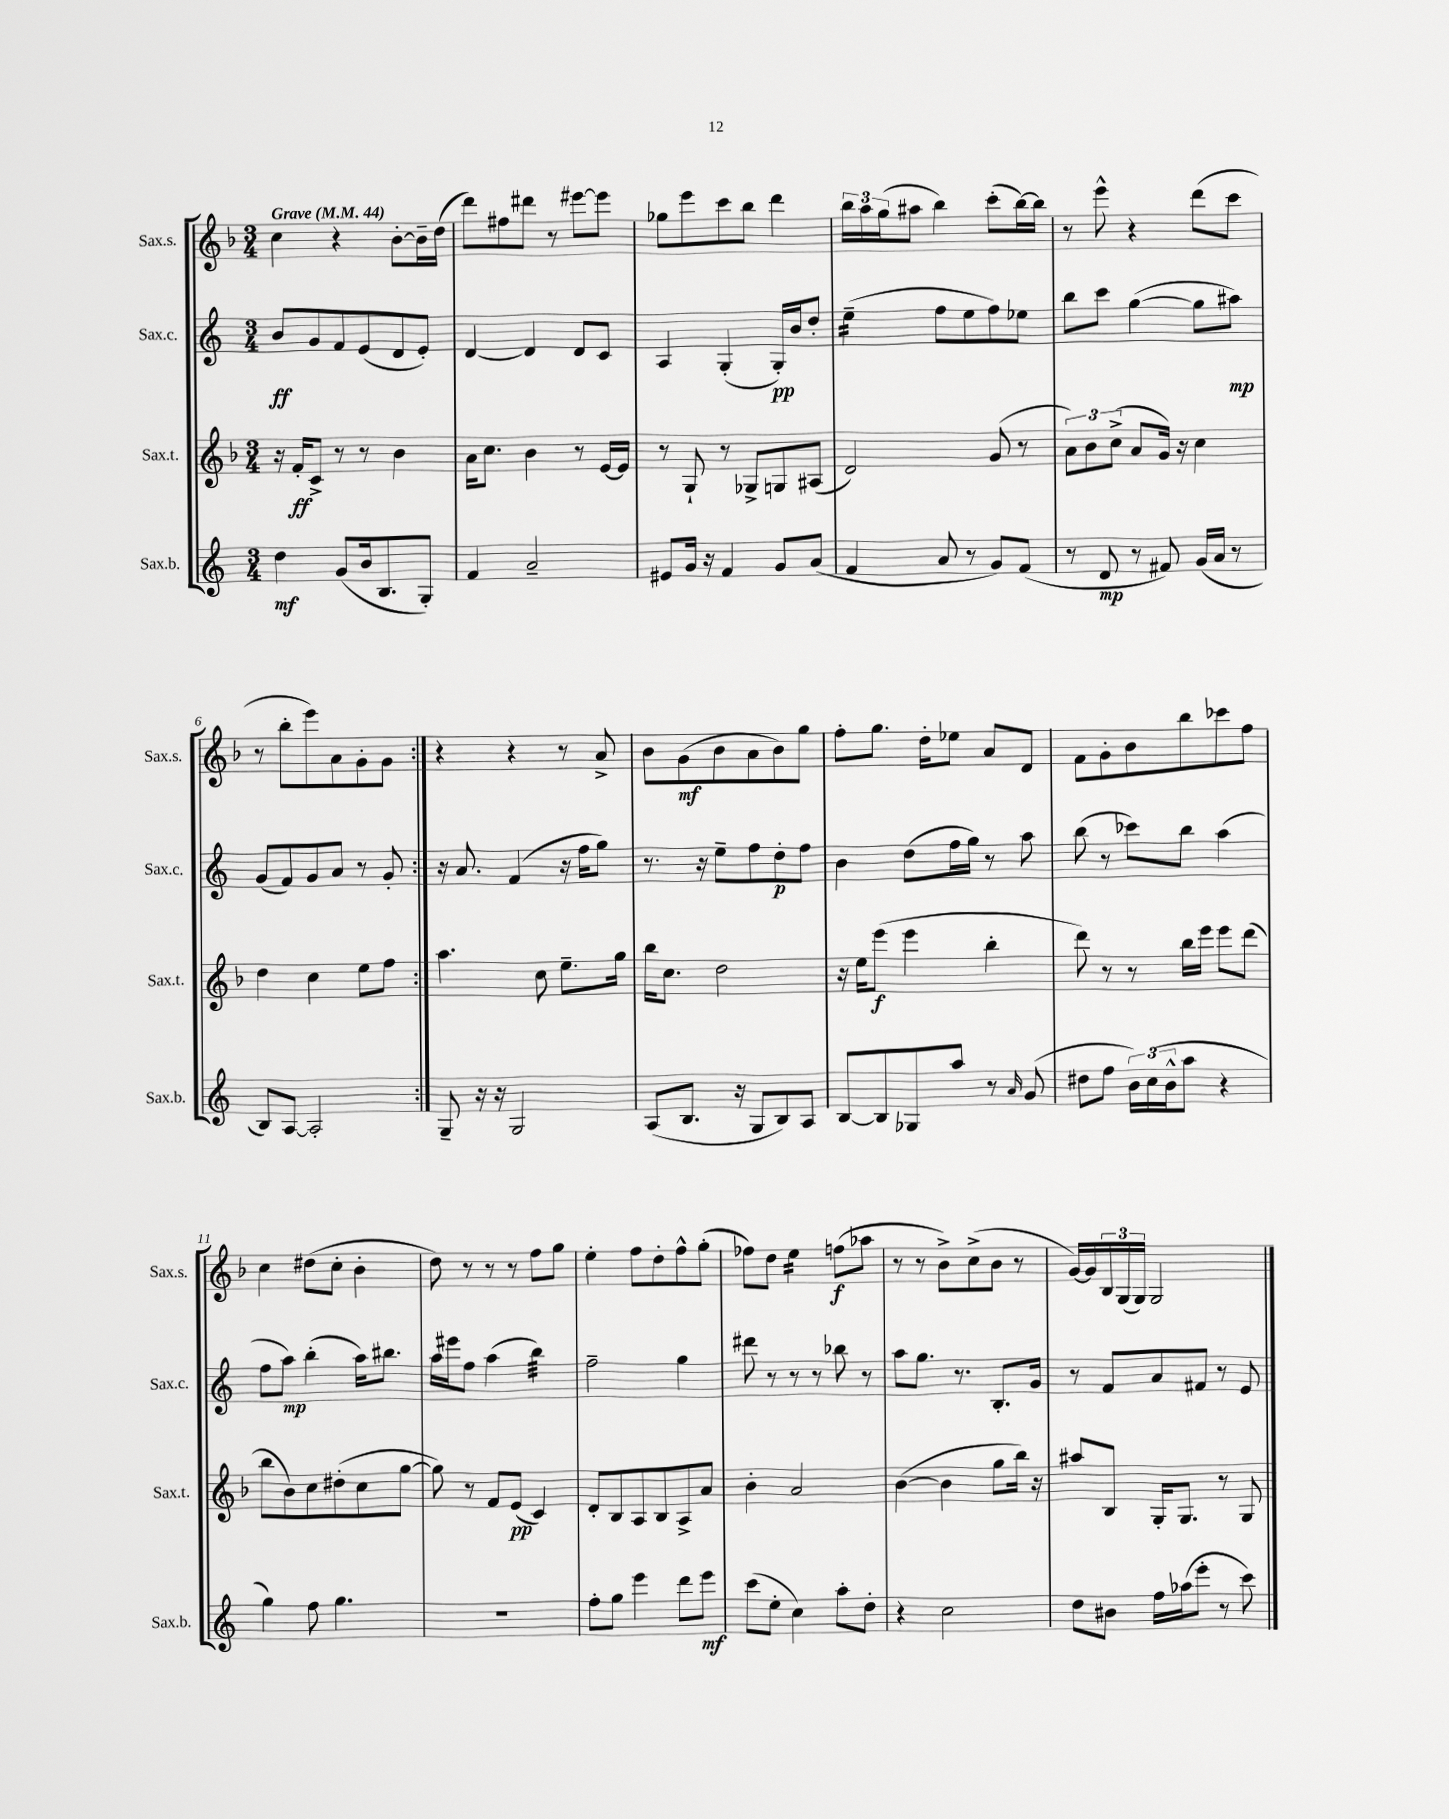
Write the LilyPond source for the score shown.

<<
\new StaffGroup <<
\new Staff = "s0" \with { instrumentName = "Sax.s." shortInstrumentName = "Sax.s." } {
    \clef treble \key f \major \numericTimeSignature \time 3/4 \tempo "Grave" 4 = 44
    \repeat volta 2 { c''4 r4 bes'8~-. bes'16-- d''16( |
    d'''8) fis''8 dis'''8 r8 eis'''8~ eis'''8 |
    ges''8 e'''8 c'''8 bes''8 d'''4 |
    \tuplet 3/2 { bes''16 a''16 g''16( } ais''8 bes''4) c'''8-.( bes''16~) bes''16 |
    r8 e'''8-^ r4 d'''8( c'''8 |
    r8 bes''8-. e'''8) a'8 g'8-. g'8 | }
    r4 r4 r8 a'8-> |
    bes'8 g'8\mf( bes'8 a'8 bes'8) g''8 |
    f''8-. g''8. d''16-. ees''8 a'8 d'8 |
    f'8 g'8-. bes'8 bes''8 ces'''8 f''8 |
    c''4 dis''8( c''8-. bes'4-. |
    d''8) r8 r8 r8 f''8 g''8 |
    e''4-. f''8 d''8-. f''8-^ g''8-.( |
    fes''8) d''8 e''4:16 f''8\f( aes''8 |
    r8 r8 bes'8->) c''8->( bes'8 r8 |
    g'16~) g'16 \tuplet 3/2 { bes16 g16( g16) } g2 \bar "|." |
}
\new Staff = "s1" \with { instrumentName = "Sax.c." shortInstrumentName = "Sax.c." } {
    \clef treble \key c \major \numericTimeSignature \time 3/4
    \repeat volta 2 { b'8\ff g'8 f'8 e'8( d'8 e'8-.) |
    d'4~ d'4 d'8 c'8 |
    a4 g4-.( g16-.\pp) b'16 d''8-. |
    e''4:16--( f''8 e''8 f''8) ees''8 |
    b''8 c'''8 g''4~( g''8 ais''8\mp) |
    g'8( f'8) g'8 a'8 r8 g'8-. | }
    r16 a'8. f'4( r16 f''16 g''8) |
    r8. r16 e''8-- f''8 d''8-.\p f''8 |
    b'4 d''8( f''16 g''16) r8 a''8 |
    b''8( r8 ces'''8) b''8 a''4( |
    f''8 a''8\mp) b''4-.( a''16) bis''8. |
    a''16 eis'''16 f''8 a''4( b''4:32) |
    f''2-- g''4 |
    dis'''8 r8 r8 r8 bes''8 r8 |
    a''8 g''8. r8. b8.-. g'16 |
    r8 f'8 a'8 fis'8 r8 e'8 \bar "|." |
}
\new Staff = "s2" \with { instrumentName = "Sax.t." shortInstrumentName = "Sax.t." } {
    \clef treble \key f \major \numericTimeSignature \time 3/4
    \repeat volta 2 { r16 f'16-.\ff c'8-> r8 r8 bes'4 |
    a'16 c''8. bes'4 r8 e'16~ e'16 |
    r8 g8-! r8 ges8-> g8 ais8( |
    d'2) g'8( r8 |
    \tuplet 3/2 { a'8) bes'8 c''8->( } a'8 g'16) r16 c''4 |
    d''4 c''4 e''8 f''8 | }
    a''4. c''8 e''8.-- g''16 |
    bes''16 c''8. d''2 |
    r16 e''16 e'''8\f( e'''4 bes''4-. |
    d'''8) r8 r8 bes''16 e'''16 e'''8 d'''8( |
    bes''8 bes'8) c''8 dis''8-.( c''8 g''8~ |
    g''8) r8 f'8 e'8\pp( c'4) |
    d'8-. bes8 a8 bes8 a8-> a'8 |
    bes'4-. a'2 |
    bes'4~( bes'4 g''8 bes''16) r16 |
    ais''8 bes8 g16-. g8. r8 g8 \bar "|." |
}
\new Staff = "s3" \with { instrumentName = "Sax.b." shortInstrumentName = "Sax.b." } {
    \clef treble \key c \major \numericTimeSignature \time 3/4
    \repeat volta 2 { d''4\mf g'8( b'16 b8. g8-.) |
    f'4 a'2-- |
    eis'8 g'16 r16 f'4 g'8 a'8( |
    f'4 a'8 r8 g'8) f'8( |
    r8 d'8\mp r8 fis'8) g'16( a'16 r8 |
    b8) a8~ a2-. | }
    g8-- r16 r16 g2 |
    a8( b8. r16 g8 b8) a8 |
    b8~ b8 ges8 a''8 r8 \grace { a'16 } g'8( |
    dis''8 f''8 \tuplet 3/2 { b'16) c''16( b'16-^ } a''8 r4 |
    g''4) f''8 g''4. |
    R2. |
    f''8-. g''8 e'''4 d'''8 e'''8\mf |
    c'''8( e''8-. c''4) a''8-. d''8-. |
    r4 c''2 |
    d''8 bis'8 f''16 aes''16( e'''8-. r8 c'''8) \bar "|." |
}
>>
>>
